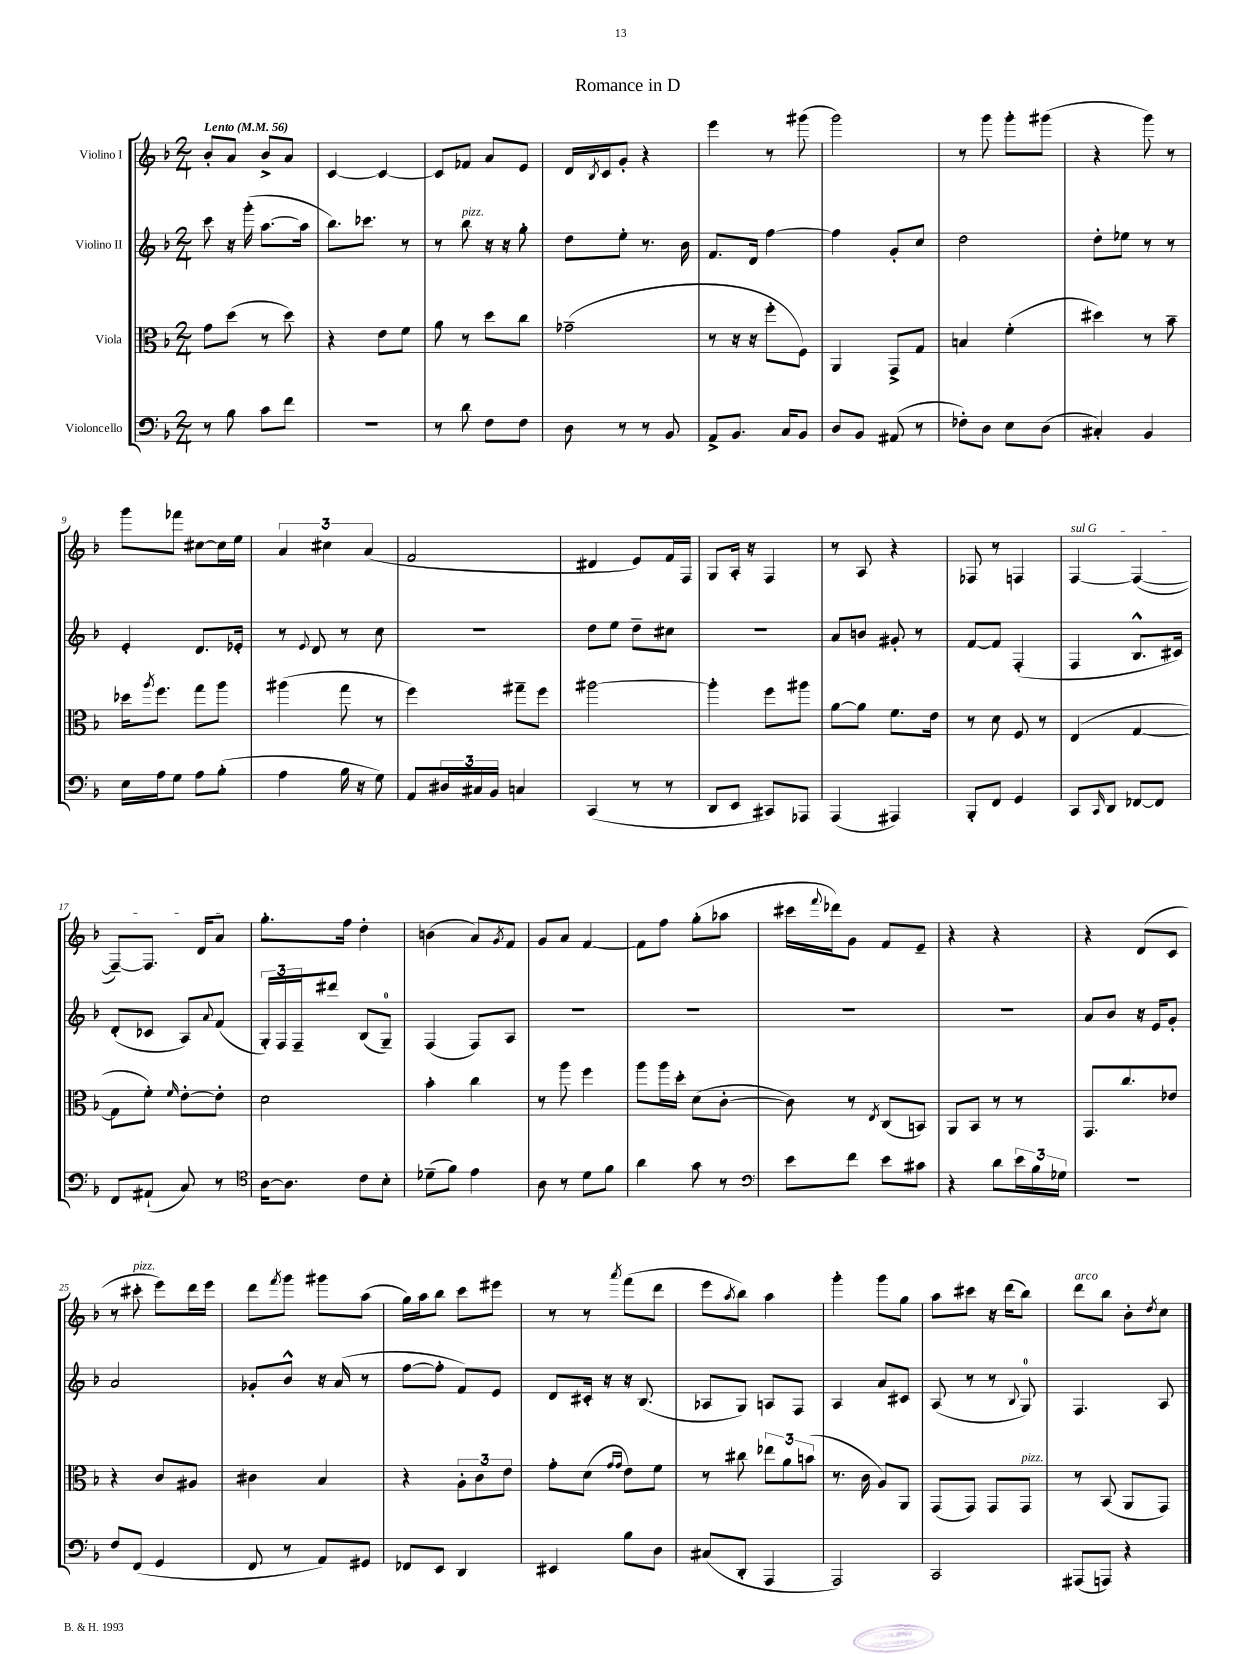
\header { title = "Romance in D" }
<<
\new StaffGroup <<
\new Staff = "s0" \with { instrumentName = "Violino I" } {
    \clef treble \key f \major \numericTimeSignature \time 2/4 \tempo "Lento" 4 = 56
    bes'8-. a'8 bes'8-> a'8 |
    c'4~ c'4~ |
    c'8 fes'8 a'8 e'8 |
    d'16 \acciaccatura { bes8 } c'16 g'8-. r4 |
    e'''4 r8 gis'''8( |
    g'''2) |
    r8 g'''8 g'''8-. gis'''8( |
    r4 g'''8) r8 |
    g'''8 fes'''8 cis''8~ cis''16 e''16 |
    \tuplet 3/2 { a'4 cis''4 a'4( } |
    f'2 |
    dis'4 e'8) f'16 f16 |
    g8 a16-. r16 f4 |
    r8 a8 r4 |
    fes8 r8 f4 |
    \once \override TextSpanner.bound-details.left.text = \markup { \italic "sul G" } f4~\startTextSpan f4~( |
    f8~--) f8. d'16 a'8\stopTextSpan |
    g''8.-. f''16 d''4-. |
    b'4( a'8) \acciaccatura { g'8 } f'8 |
    g'8 a'8 f'4~ |
    f'8 f''8 g''8-.( aes''8 |
    cis'''16 \appoggiatura { f'''8 } des'''16) g'8 f'8 e'8-- |
    r4 r4 |
    r4 d'8( c'8 |
    r8 cis'''8-.^\markup { \italic "pizz." } e'''8) d'''16 e'''16 |
    d'''8 \acciaccatura { f'''8 } g'''8 gis'''8 a''8( |
    g''16) a''16 bes''8 c'''8 eis'''8 |
    r8 r8 \acciaccatura { a'''8 } f'''8( d'''8 |
    e'''8 \acciaccatura { a''8 } bes''8) a''4 |
    g'''4-. g'''8 g''8 |
    a''8 cis'''8 r16 d'''16( bes''8) |
    d'''8^\markup { \italic "arco" } bes''8 bes'8-. \acciaccatura { d''8 } c''8 \bar "|." |
}
\new Staff = "s1" \with { instrumentName = "Violino II" } {
    \clef treble \key f \major \numericTimeSignature \time 2/4
    c'''8 r16 g'''16-.( a''8.~ a''16 |
    bes''8.) ces'''8. r8 |
    r8 bes''8^\markup { \italic "pizz." } r16 r16 g''8-. |
    d''8 e''8-. r8. bes'16 |
    f'8. d'16 f''4~ |
    f''4 g'8-. c''8 |
    d''2 |
    d''8-. ees''8 r8 r8 |
    e'4-. d'8. ees'16-. |
    r8 \appoggiatura { e'8 } d'8 r8 c''8 |
    r2 |
    d''8 e''8 d''8-- cis''8 |
    R2 |
    a'8 b'8 gis'8-. r8 |
    f'8~ f'8 f4-.( |
    f4 bes8.-^ cis'16) |
    d'8-.( ces'8 a8) \appoggiatura { a'8 } f'8( |
    \tuplet 3/2 { g16-.) f16 f16-- } dis'''8 bes8( g8-0--) |
    f4( f8) a8 |
    R2 |
    R2 |
    R2 |
    R2 |
    a'8 bes'8 r16 e'16 g'8-. |
    a'2 |
    ges'8-. bes'8-^ r16 a'16( r8 |
    f''8~ f''8-. f'8) e'8 |
    d'8 cis'16-. r16 r16 bes8.( |
    aes8 g8) a8 f8 |
    a4 a'8 cis'8 |
    a8( r8 r8 \appoggiatura { bes8 } g8-0) |
    f4. a8 \bar "|." |
}
\new Staff = "s2" \with { instrumentName = "Viola" } {
    \clef alto \key f \major \numericTimeSignature \time 2/4
    g'8 d''8( r8 d''8) |
    r4 e'8 f'8 |
    a'8 r8 d''8 c''8 |
    ges'2--( |
    r8 r16 r16 f''8-. f8) |
    a,4 g,8-> g8 |
    b4 f'4-.( |
    dis''4) r8 bes'8-- |
    des''16 \acciaccatura { a''8 } f''8. g''8 a''8 |
    ais''4( g''8 r8 |
    f''4) gis''8-- f''8 |
    ais''2~ |
    ais''4-. f''8 ais''8 |
    a'8~ a'8 f'8. e'16 |
    r8 d'8 f8 r8 |
    e4( g4~ |
    g8 f'8-.) \grace { f'16 } e'8~-. e'8-. |
    d'2 |
    bes'4-. c''4 |
    r8 a''8 f''4 |
    a''8 a''16 d''16-. d'8( c'8~-. |
    c'8) r8 \acciaccatura { e8 } c8( b,8) |
    a,8 bes,8 r8 r8 |
    g,8. c''8. ees'8 |
    r4 c'8 ais8 |
    cis'4 bes4 |
    r4 \tuplet 3/2 { a8-. c'8 e'8 } |
    g'8-. d'8( \grace { g'16 g'16 } e'8) f'8 |
    r8 cis''8 \tuplet 3/2 { ees''8 a'8 b'8( } |
    r8. c'16 a8) a,8 |
    g,8( g,8) g,8 g,8^\markup { \italic "pizz." } |
    r8 bes,8( a,8 g,8) \bar "|." |
}
\new Staff = "s3" \with { instrumentName = "Violoncello" } {
    \clef bass \key f \major \numericTimeSignature \time 2/4
    r8 bes8 c'8 f'8 |
    R2 |
    r8 d'8 f8 f8 |
    d8 r8 r8 bes,8 |
    a,8-> bes,8. c16 bes,8 |
    d8 bes,8 ais,8( r8 |
    fes8-.) d8 e8 d8( |
    cis4-.) bes,4 |
    e16 a16 g8 a8 bes8-.( |
    a4 bes16 r16 g8) |
    a,8 \tuplet 3/2 { dis16 cis16 bes,16 } c4 |
    c,4( r8 r8 |
    d,8 e,8 cis,8) aes,,8 |
    a,,4( ais,,4) |
    bes,,8-. f,8 g,4 |
    c,8 \grace { c,16 } d,8 fes,8~ fes,8 |
    f,8 ais,8-!( c8) r8 |
    \clef tenor a16~ a8. c'8 bes8-. |
    des'8--( f'8) e'4 |
    a8 r8 d'8 f'8 |
    a'4 g'8 r8 |
    \clef bass e'8 f'8 e'8 cis'8 |
    r4 d'8 \tuplet 3/2 { e'16 bes16 ges16 } |
    r2 |
    f8 f,8( g,4 |
    f,8 r8 a,8) gis,8 |
    fes,8 e,8 d,4 |
    eis,4 bes8 d8 |
    cis8( d,8-. a,,4 |
    a,,2) |
    c,2 |
    ais,,8( a,,8) r4 \bar "|." |
}
>>
>>
